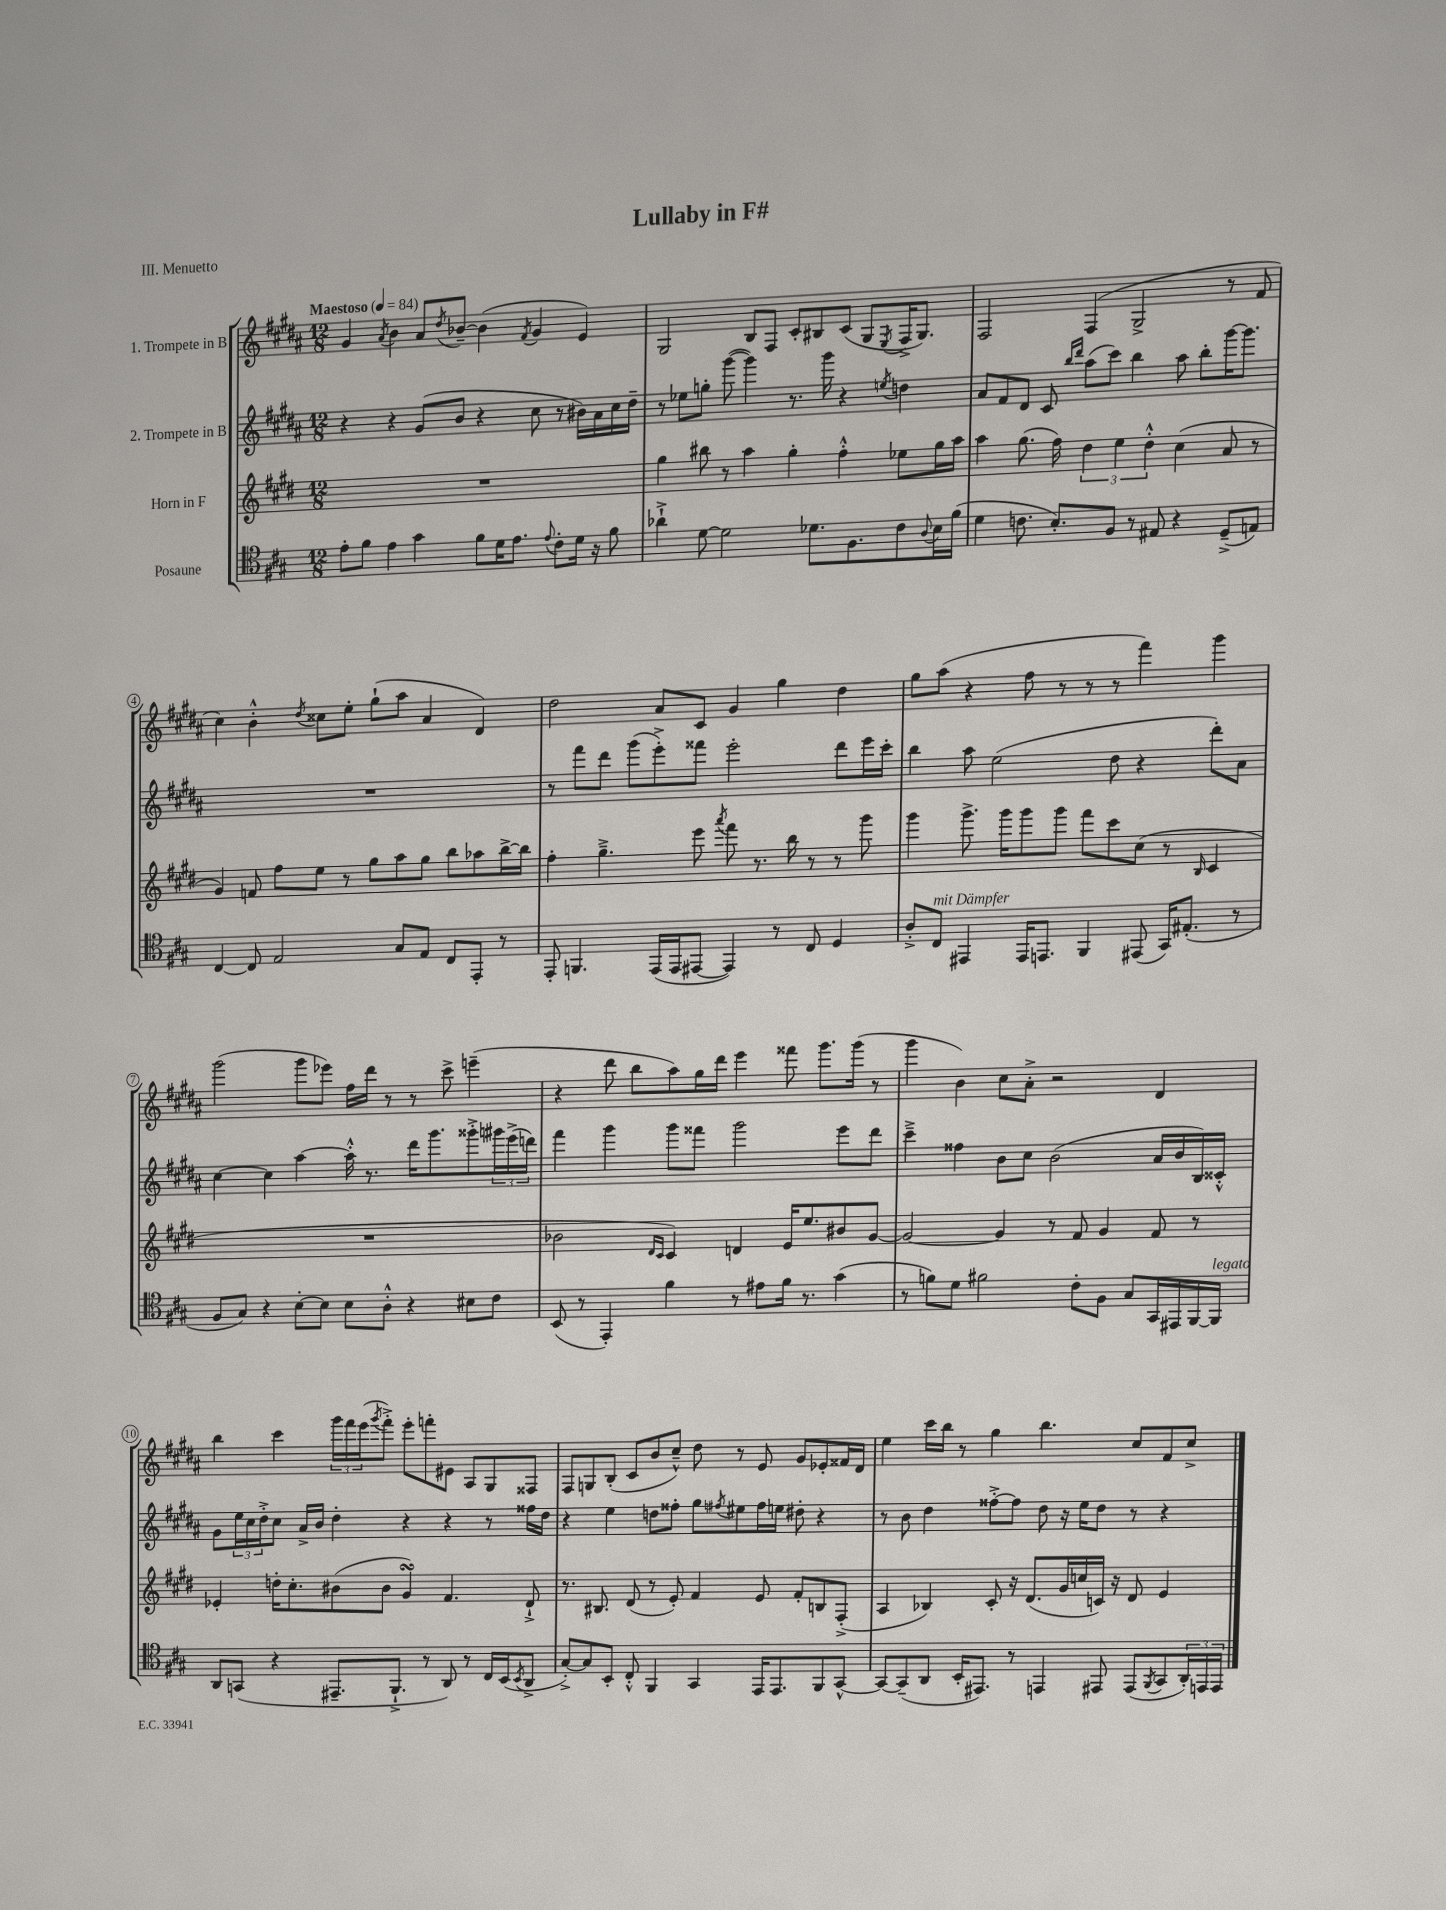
\header { title = "Lullaby in F#" piece = "III. Menuetto" }
<<
\new StaffGroup <<
\new Staff = "s0" \with { instrumentName = "1. Trompete in B" } {
    \clef treble \key b \major \numericTimeSignature \time 12/8 \tempo "Maestoso" 4 = 84
    gis'4 \acciaccatura { ais'8 } b'4 ais'8 \acciaccatura { dis''8 } bes'8~-- bes'4( \acciaccatura { fis'8 } gis'4 e'4) |
    gis2 b8 fis8 cis'8-. bis8 cis'8( gis8 \acciaccatura { e8 } fis16-> gis8.) |
    fis2 fis4( gis2-> r8 fis'8 |
    cis''4) b'4-.-^ \acciaccatura { dis''8 } cisis''8 e''8-. gis''8-!( ais''8 ais'4 dis'4) |
    dis''2 ais'8 cis'8 gis'4 gis''4 dis''4 |
    gis''8 ais''8( r4 fis''8 r8 r8 r8 fis'''4) gis'''4 |
    gis'''2( gis'''8 ees'''8) fis''16 dis'''16 r8 r8 cis'''8-> e'''4--( |
    r4 dis'''8 b''8 ais''8) gis''16 dis'''16 e'''4 fisis'''8 gis'''8. gis'''16( r8 |
    gis'''4 b'4) cis''8 ais'8-.-> r2 dis'4 |
    b''4 cis'''4 \tuplet 3/2 { gis'''16 fis'''16 e'''16( } \acciaccatura { gis'''8 } fis'''8-.->) e'''8-. f'''8-. eis'8 ais8 gis8 fisis8 |
    fis8 g8 b8-.( cis'8 b'8 cis''8---^) dis''8 r8 e'8 gis'8 ees'8-. fisis'16 dis'16 |
    e''4 cis'''16 b''16 r8 gis''4 b''4. cis''8 fis'8 cis''8-> \bar "|." |
}
\new Staff = "s1" \with { instrumentName = "2. Trompete in B" } {
    \clef treble \key b \major \numericTimeSignature \time 12/8
    r4 r4 gis'8( b'8 r4 cis''8 r8 bis'16) ais'16 cis''16 dis''16-- |
    r8 ees''8 g''8-. gis'''8~( gis'''4) r8. gis'''16 r4 \acciaccatura { e''8 } d''4 |
    ais'8 fis'8 dis'8 cis'8 \grace { b''16 dis'''16 } ais''8( cis'''8) b''4 ais''8 b''8-. gis'''16~ gis'''8. |
    R1. |
    r8 fis'''8 dis'''8 gis'''8( e'''8-.->) fisis'''8 e'''2-. dis'''8 e'''16 cis'''16-. |
    b''4 ais''8 e''2( dis''8 r4 dis'''8-.) ais'8 |
    cis''4~ cis''4 ais''4~ ais''16-.-^ r8. dis'''16 gis'''8. gisis'''8-.-> \tuplet 3/2 { gis'''16 e'''16->( d'''16) } |
    fis'''4 gis'''4 gis'''8 fisis'''8 gis'''2 e'''8 dis'''8 |
    cis'''4---> fisis''4 b'8 cis''8 b'2( ais'16 b'16 b16) cisis'16-.-^ |
    gis'8 \tuplet 3/2 { e''16 cis''16 dis''16-.-> } cis''8 ais'16-> b'16 dis''4-. r4 r4 r8 fisis''16 dis''16 |
    r4 e''4 d''8 fisis''8-. gis''8 \acciaccatura { fis''8 } eis''8 fis''16 e''16 dis''8-. r4 |
    r8 b'8 dis''4 fisis''8~-.-> fisis''8 dis''8 r16 e''16 dis''8 r8 r4 \bar "|." |
}
\new Staff = "s2" \with { instrumentName = "Horn in F" } {
    \clef treble \key e \major \numericTimeSignature \time 12/8
    R1. |
    gis''4 bis''8 r8 a''4 gis''4-. fis''4-.-^ ees''8 gis''16 a''16 |
    a''4 gis''8.( fis''16) \tuplet 3/2 { dis''4 e''4 dis''4-.-^ } cis''4( a'8 r8 |
    gis'4) f'8 fis''8 e''8 r8 gis''8 a''8 gis''8 b''8 aes''8 b''16~-> b''16 |
    fis''4-. gis''4.---> e'''8 \acciaccatura { a'''8 } fis'''8 r8. b''16 r8 r8 gis'''8 |
    gis'''4 gis'''8.-> gis'''16 gis'''8 gis'''8 fis'''8 cis'''8 cis''8( r8 \grace { b16 } cis'4 |
    R1. |
    bes'2 \grace { dis'16 cis'16 } cis'4) d'4 e'16 e''8. bis'8 gis'8~ |
    gis'2~ gis'4 r8 fis'8 gis'4 fis'8 r8 |
    ees'4-. d''16-. cis''8.-. bis'8( bis'8 gis'4\turn) fis'4. dis'8-!-> |
    r8. bis8. dis'8( r8 e'8-.) fis'4 e'8 fis'8-. b8 fis8-.->( |
    a4 bes4) cis'8-. r16 dis'8.( gis'16 c''16 c'16) r16 dis'8 e'4 \bar "|." |
}
\new Staff = "s3" \with { instrumentName = "Posaune" } {
    \clef tenor \key a \major \numericTimeSignature \time 12/8
    e'8-. fis'8 e'4 gis'4 fis'8 d'16 e'8. \appoggiatura { e'8 } cis'8-. d'16 r16 fis'8 |
    aes'4-!-> d'8~ d'2 des'8. fis8. cis'8 \appoggiatura { a8 } b16 fis'16( |
    d'4 c'8. b8.-.) fis8 r8 eis8 r4 d8--->( e8) |
    cis4~ cis8 e2 gis8 e8 cis8 e,8-. r8 |
    e,8-. f,4. e,16( e,16 eis,8~ eis,4) r8 cis8 d4 |
    a8-.-> cis8^\markup { \italic "mit Dämpfer" } eis,4 eis,16 e,8. fis,4 eis,8( gis,16) eis8.-.( r8 |
    fis8 gis8) r4 b8~-. b8 b8 a8-.-^ r4 bis8 cis'8 |
    b,8( r8 e,4-.) fis'4 r8 eis'8 fis'16 r8. gis'4( |
    r8 f'8) d'8 fis'2 cis'8-. fis8 gis8 gis,16 eis,16 fis,16~ fis,16^\markup { \italic "legato" } |
    a,8 g,8( r4 eis,8.-- fis,8.-!-> r8 a,8) r8 cis16 b,16( \acciaccatura { b,8 } a,8-> |
    gis8~-.->) gis8 b,8-. cis8-.-^ fis,4 gis,4 e,16 e,8. fis,8 gis,8~-^ |
    gis,8~ gis,8--( a,8 b,16-. eis,8.) r8 e,4 eis,8 eis,8( \acciaccatura { fis,8 } gis,8 \tuplet 3/2 { a,16-.) e,16 e,16 } \bar "|." |
}
>>
>>
\layout { \context { \Score \override BarNumber.stencil = #(make-stencil-circler 0.1 0.3 ly:text-interface::print) } }
